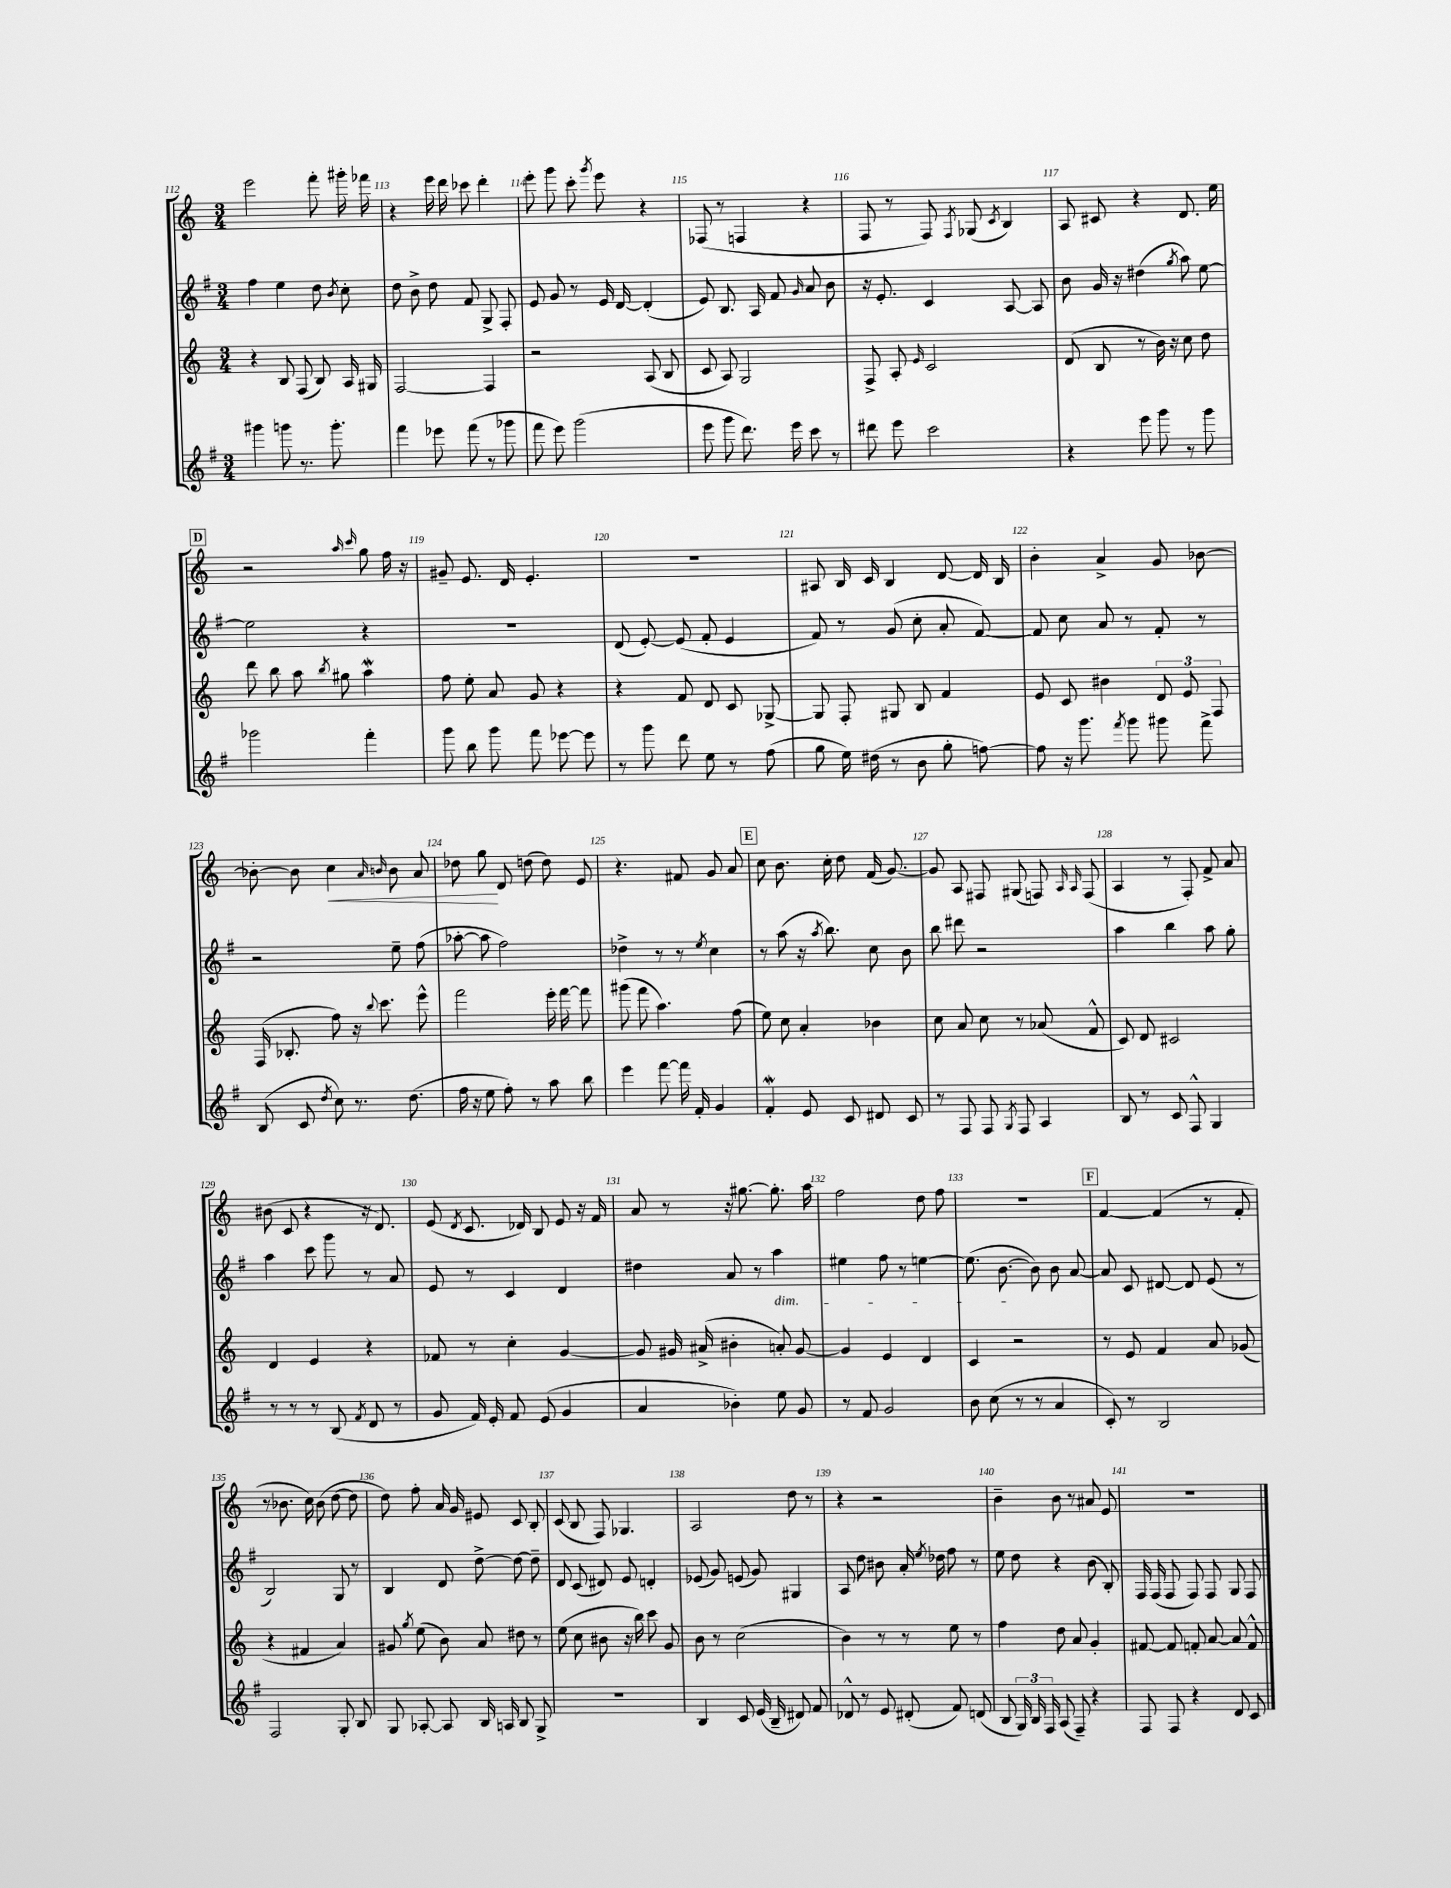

**kern	**kern	**kern	**kern	**dynam
*part4	*part3	*part2	*part1	*part1
*staff4	*staff3	*staff2	*staff1	*staff1
*clefG2	*clefG2	*clefG2	*clefG2	*
*k[f#]	*k[]	*k[f#]	*k[]	*
*M3/4	*M3/4	*M3/4	*M3/4	*
=112	=112	=112	=112	=112
4ggg#X\	4r	4ff#\	2eee\	.
8gggn\	8B/	4ee\	.	.
8.r	(8F/	.	.	.
.	8B/)	8dd\	8fff'\	.
8.ggg'\	.	.	.	.
.	.	8qb/	.	.
.	16A/	8cc'\	16ggg#X'\	.
.	16G#X/	.	16fff-X\	.
=113	=113	=113	=113	=113
4fff#\	[2F/	8dd\	4r	.
.	.	8b^\	.	.
8eee-X\	.	8dd\	16eee\	.
.	.	.	16ddd\	.
(8fff#\	.	8f#/	8ccc-X\	.
8r	4F/]	8G^/	4ddd'\	.
8ggg-X\	.	8F#'/	.	.
=114	=114	=114	=114	=114
8fff#\	2r	8e/	8eee'\	.
8eee\)	.	8g/	8ggg\	.
(2ggg\	.	8r	8ccc'\	.
.	.	.	8qggg/	.
.	.	16e/	8eee\	.
.	.	[16d/	.	.
.	(8A/	(4d'/]	4r	.
.	8B/	.	.	.
=115	=115	=115	=115	=115
8eee\	8c/	8e/)	(8F-X/	.
8ggg\	8A/)	8.B/	8r	.
8.ddd\)	2G/	.	4Fn/	.
.	.	16A/	.	.
.	.	8f#/	.	.
16eee\	.	.	.	.
.	.	16qqg/	.	.
8ccc\	.	8a/	4r	.
8r	.	8b\	.	.
=116	=116	=116	=116	=116
8ddd#X\	8F^/	16r	8F/	.
.	.	8.e'/	.	.
8eee\	8A'/	.	8r	.
.	16qqe/	.	.	.
2ccc\	2c/	4c/	8F/)	.
.	.	.	8qF/	.
.	.	.	(8G-X/	.
.	.	.	8qc/	.
.	.	[8A/	4B/)	.
.	.	8A/]	.	.
=117	=117	=117	=117	=117
4r	(8d/	8b\	8A/	.
.	8B/	16g/	8c#X/	.
.	.	16r	.	.
8eee\	8r	(4dd#X\	4r	.
8ggg\	16b\)	.	.	.
.	16r	.	.	.
.	.	8qgg/	.	.
8r	8cc\	8aa\)	8.d/	.
8ggg\	8dd\	[8ee\	.	.
.	.	.	16ee\	.
!!LO:LB:g=z
!!LO:REH:place=s1:t=D
=118	=118	=118	=118	=118
2ggg-X\	8ddd\	2ee\]	2r	.
.	8bb\	.	.	.
.	8aa\	.	.	.
.	8qbb/	.	.	.
.	8gg#X\	.	.	.
.	.	.	16qqaa/	.
.	.	.	16qqccc/	.
4fff#'\	4aaW\	4r	8gg\	.
.	.	.	16ff\	.
.	.	.	16r	.
=119	=119	=119	=119	=119
8ggg\	8ff\	2.r	8g#X~/	.
8bb\	8ee'\	.	8.e/	.
8ggg\	8a/	.	.	.
.	.	.	16d/	.
8fff#\	8g/	.	4.e'/	.
[8eee-X\	4r	.	.	.
8eee-\]	.	.	.	.
=120	=120	=120	=120	=120
8r	4r	(8d/	2.r	.
8ggg\	.	[8e'/)	.	.
8ddd\	8f/	(8e/]	.	.
8ee\	8d/	8f#'/	.	.
8r	8c/	4e/	.	.
(8ff#\	[8G-X^/	.	.	.
=121	=121	=121	=121	=121
8gg\	8G-/]	8f#/)	8A#X/	.
16ee\)	8F'/	8r	16B/	.
(16dd#X\	.	.	16c/	.
8r	8G#X/	(8g/	4B/	.
8b\	8B/	8cc'\	.	.
8gg'\	4f/	8a'/	[8d/	.
[8ffn\)	.	[8f#/)	16d/]	.
.	.	.	16B/	.
=122	=122	=122	=122	=122
8ff\]	8e/	8f#/]	4b'\	.
16r	8c/	8cc\	.	.
8.ggg\	.	.	.	.
.	4b#X\	8a/	4a^/	.
8qfff#/	.	.	.	.
8ggg\	.	8r	.	.
8ggg#X\	12d/	8f#'/	8g/	.
.	12e/	.	.	.
8fff#^\	.	8r	[8b-X\	.
.	12F/	.	.	.
!!LO:LB:g=z
=123	=123	=123	=123	=123
(8B/	(16F/	2r	8b-X'\_	.
.	8.B-X'/	.	.	.
8c/	.	.	8b-\]	.
8qdd/	.	.	.	.
!	!	!	!	!LO:HP:b
8cc\)	8ff\)	.	4cc\	<
8.r	16r	.	.	.
.	8qqbb/	.	.	.
.	8.ccc\	.	.	.
.	.	.	16qqa/	.
.	.	.	16qqbn/	.
.	.	8ee~\	8b\	.
(8.dd\	.	.	.	.
.	8eee^^\	(8ff#\	8a/	.
=124	=124	=124	=124	=124
16ff#\	2fff\	[8aa-X'\	8dd-X\	.
16r	.	.	.	.
8ee\	.	8aa-\]	8gg\	.
8ff#'\)	.	2ff#\)	8d/	[
8r	.	.	(8ddn\	.
8aa\	16eee'\	.	8dd\)	.
.	[16fff\	.	.	.
8bb\	8fff\]	.	8e/	.
=125	=125	=125	=125	=125
4eee\	(8ggg#X\	4dd-X^\	4.r	.
.	8fff\	.	.	.
[8fff#\	4.aa\)	8r	.	.
16fff#\]	.	8r	8f#X/	.
16f#'/	.	.	.	.
.	.	8qee/	.	.
4g/	.	4cc\	8g/	.
.	(8ff\	.	8a/	.
!!LO:REH:place=s1:t=E
=126	=126	=126	=126	=126
4f#W'/	8ee\)	8r	8cc\	.
.	8cc\	(8aa\	8.b\	.
8e/	4a'/	16r	.	.
.	.	8qaa/	.	.
.	.	8.bb\)	16cc'\	.
8c/	.	.	8dd\	.
8d#X/	4b-X\	8cc\	(16f/	.
.	.	.	[8.g/)	.
8c/	.	8b\	.	.
=127	=127	=127	=127	=127
8r	8cc\	8bb\	8g/]	.
8F#/	8a/	8ddd#X\	8A/	.
8F#/	8cc\	2r	8F#X/	.
8qG/	.	.	.	.
8F#/	8r	.	(8G#X/	.
4A/	(8a-X/	.	8Fn/)	.
.	.	.	16qqA/	.
.	.	.	16qqA/	.
.	8f^^/	.	(8F/	.
=128	=128	=128	=128	=128
8B/	8c/)	4aa\	4A/	.
8r	8d/	.	.	.
8c/	2c#X/	4bb\	8r	.
8F#^^/	.	.	8F'/)	.
4G/	.	8aa\	8f^/	.
.	.	8gg'\	8a/	.
!!LO:LB:g=z
=129	=129	=129	=129	=129
8r	4d/	4aa\	(8b#X\	.
8r	.	.	8c/	.
8r	4e/	8ccc\	4r	.
(8B/	.	8ggg\	.	.
8qf#/	.	.	.	.
8d/	4r	8r	16r	.
.	.	.	8.d/)	.
8r	.	8a/	.	.
=130	=130	=130	=130	=130
8g/	8f-X/	8e/	(8e/	.
.	.	.	8qd/	.
16f#/)	8r	8r	8.c/	.
16e'/	.	.	.	.
8f#/	4cc'\	4c/	.	.
.	.	.	16d-X/)	.
(8e/	.	.	8B/	.
4g/	[4g/	4d/	8e/	.
.	.	.	16r	.
.	.	.	16f/	.
=131	=131	=131	=131	=131
4a/	8g/]	4dd#X\	8a/	.
.	16g#X/	.	8r	.
.	(16a#X^/	.	.	.
4b-X'\)	4b#X'\	8a/	16r	.
.	.	.	[8.gg#X\	.
.	.	8r	.	.
!	!	!LO:TX:b:i:t=dim.	!	!
8ee\	8an'/)	4aa\	8.gg#'\]	.
8g/	[8g#/	.	.	.
.	.	.	16aa\	.
=132	=132	=132	=132	=132
8r	4g#/]	4ee#X\	2ff\	.
8f#/	.	.	.	.
2g/	4e/	8ff#\	.	.
.	.	8r	.	.
.	4d/	[4een\	8dd\	.
.	.	.	8ff\	.
=133	=133	=133	=133	=133
8b\	4c/	(8.ee\]	2.r	.
(8cc\	.	.	.	.
.	.	[8.b\	.	.
8r	2r	.	.	.
8r	.	8b\])	.	.
4a/	.	8b\	.	.
.	.	[8a/	.	.
!!LO:REH:place=s1:t=F
=134	=134	=134	=134	=134
8c'/)	8r	8a/]	[4f/	.
8r	8e/	8c/	.	.
2B/	4f/	[8d#X/	(4f/]	.
.	.	8d#/]	.	.
.	8a/	(8e/	8r	.
.	(8g-X/	8r	8f'/	.
!!LO:LB:g=z
=135	=135	=135	=135	=135
2F#/	4r	2B/)	8r	.
.	.	.	8.b-X\	.
.	4f#X/	.	.	.
.	.	.	16cc\)	.
.	.	.	(8b-\	.
8G'/	4a/)	8G/	[8dd\	.
8B/	.	8r	8dd\]	.
=136	=136	=136	=136	=136
8G/	8g#X/	4B/	8dd\)	.
.	8qgg/	.	.	.
[8A-X'/	(8ee\	.	8ff'\	.
8A-/]	8b\)	8d/	16a/	.
.	.	.	16g/	.
16B/	8a/	[8dd^\	8e#X/	.
16An/	.	.	.	.
8B/	8dd#X\	8dd\_	8c/	.
8G^/	8r	8dd~\]	8B'/	.
=137	=137	=137	=137	=137
2.r	(8ee\	8d/	(8c/	.
.	8cc\	(8c/	8B/	.
.	8b#X\	8d#X/)	8F/)	.
.	16r	8e/	4.G-X/	.
.	16bb\)	.	.	.
.	8ccc\	4dn'/	.	.
.	8g/	.	.	.
=138	=138	=138	=138	=138
4B/	8b\	(8e-X/	2A/	.
.	8r	8g/)	.	.
8c/	(2cc\	(8en/	.	.
(16e/	.	8g/)	.	.
16B~/	.	.	.	.
8d#X/)	.	4G#X/	8dd\	.
8f#/	.	.	8r	.
=139	=139	=139	=139	=139
8d-X^^/	4b\)	8A/	4r	.
8r	.	8dd\	.	.
8e/	8r	8b#X\	2r	.
(8d#X'/	8r	16a'/	.	.
.	.	8qee/	.	.
.	.	16dd-X\	.	.
8f#/)	8ee\	8ff#\	.	.
(8dn/	8r	8r	.	.
=140	=140	=140	=140	=140
8B/	4ff\	8ee\	4b~\	.
24G/)	.	8dd\	.	.
24B/	.	.	.	.
24F#/	.	.	.	.
(8A/	8dd\	4r	8b\	.
8F#~/)	8a/	.	8r	.
4r	4g'/	(8b\	8a#X/	.
.	.	8B'/)	8e/	.
=141	=141	=141	=141	=141
8F#/	[8f#X/	16F#/	2.r	.
.	.	(16F#/	.	.
8F#/	8f#/]	8F#/	.	.
4r	8fn'/	8F#/)	.	.
.	[8a/	8F#/	.	.
8d/	8a/]	8G/	.	.
8c/	8f^^/	8F#/	.	.
==	==	==	==	==
*-	*-	*-	*-	*-
